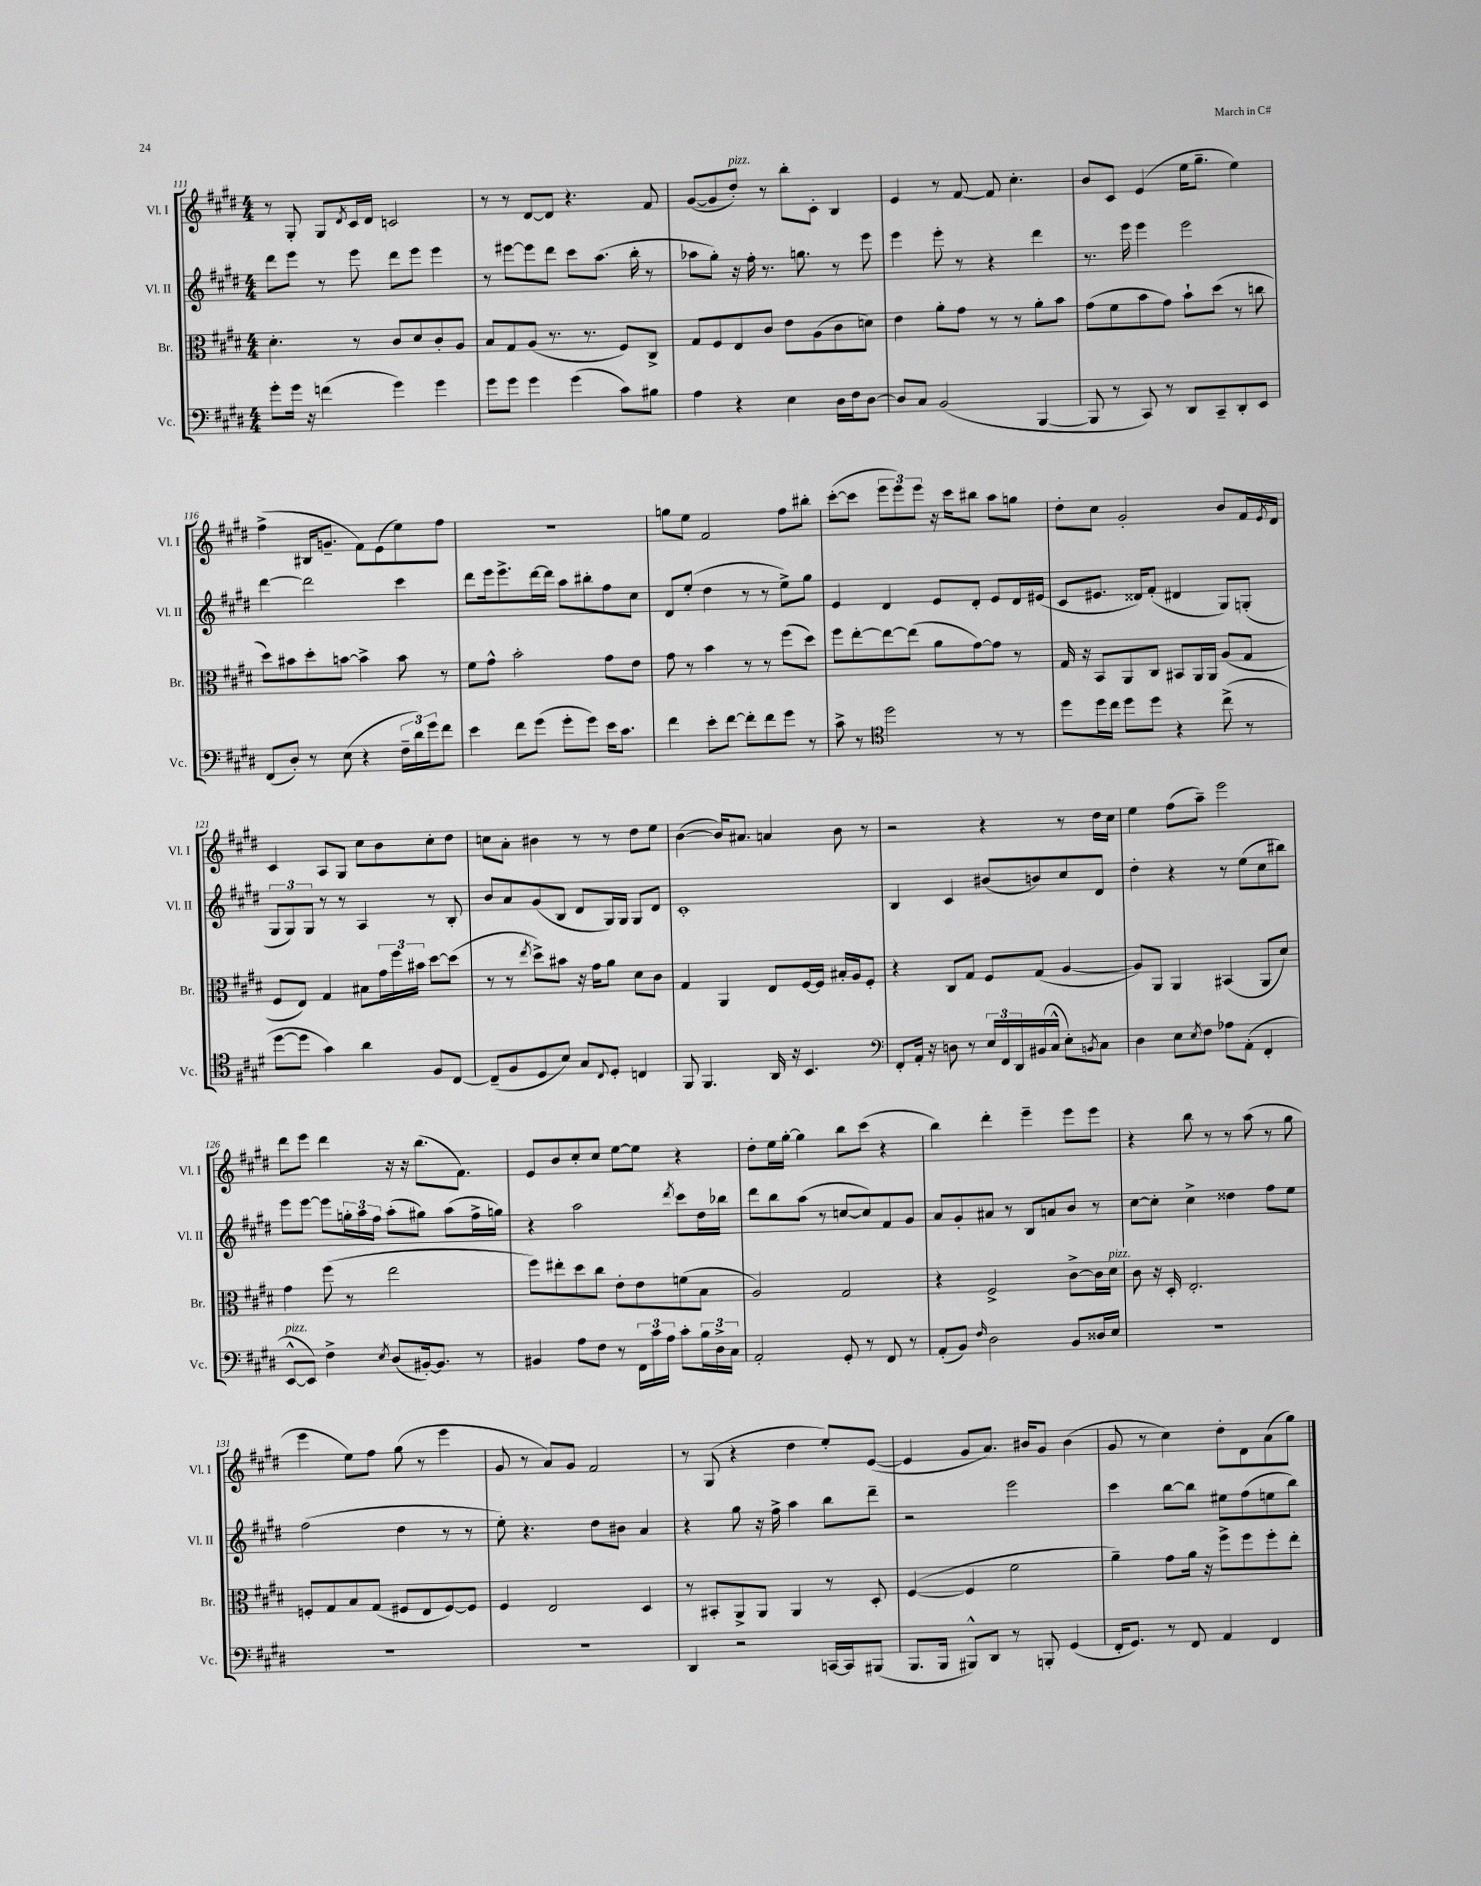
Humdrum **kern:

**kern	**kern	**kern	**kern
*part4	*part3	*part2	*part1
*staff4	*staff3	*staff2	*staff1
*I"Vc.	*I"Br.	*I"Vl. II	*I"Vl. I
*I'Vc.	*I'Br.	*I'Vl. II	*I'Vl. I
*clefF4	*clefC3	*clefG2	*clefG2
*k[f#c#g#d#]	*k[f#c#g#d#]	*k[f#c#g#d#]	*k[f#c#g#d#]
*M4/4	*M4/4	*M4/4	*M4/4
=111	=111	=111	=111
8g#'\L	4.d#'\	8ddd#\L	8r
16g#\Jk	.	8eee\J	8G#'/
16r	.	.	.
(4fn\	.	8r	8G#/L
.	.	.	8qd#/
.	8r	8eee\	16c#/L
.	.	.	16d#/JJ
4g#\)	8c#/L	8ddd#\L	2cn/
.	8d#/	8eee\J	.
4g#\	8c#'/	4eee\	.
.	8A/J	.	.
=112	=112	=112	=112
8g#\L	8B/L	8r	8r
8g#\J	8G#/	[8eee#X\L	8r
4g#\	(8A/J	8eee#\]	[8d#/L
.	8.r	8ddd#\J	8d#/J]
(4g#\	.	8ccc#\L	4.r
.	8.r	.	.
.	.	(8.aa\J	.
8c#\L)	8F#/L)	.	.
.	.	16bb'\	.
8B#X\J	8C#^/J	8r	8f#/
=113	=113	=113	=113
4A\	8G#/L	8aa-X\L	([8g#/L
.	8F#/	8gg#'\J)	8g#/]
!	!	!	!LO:TX:a:i:t=pizz.
4r	8E/	16r	8dd#'/J)
.	.	16ff#'\	.
.	8c#/J	8.r	8r
4E\	8e\L	.	8bb'\L
.	.	8.ggn\	.
.	(8A\	.	8c#'\J
16D#\LL	8c#\	8r	4B/
16F#\J	.	.	.
[8D#\J	8dn\J)	8eee\	.
=114	=114	=114	=114
8D#/L]	4e\	4eee\	4e/
8C#/J	.	.	.
(2BB/	8a'\L	8eee'\	8r
.	8g#\J	8r	[8f#/
.	8r	4r	8f#/]
.	8r	.	4.cc#'\
[4BBB/	8a'\L	4ddd#\	.
.	8b\J	.	.
=115	=115	=115	=115
8BBB/]	(8g#\L	8.r	8b/L
8r	8f#\	.	8c#/J
.	.	16eee\	.
8CC#/)	8b\	4eee\	(4e/
8r	8g#\J)	.	.
8DD#/L	8b`\L	2eee\	16ee\KL
.	.	.	8.gg#~\J
8CC#~/	(8dd#\J	.	.
8DD#'/	8r	.	4ee\)
8EE/J	8ccn\	.	.
!!LO:LB:g=z
=116	=116	=116	=116
(8FF#/L	8dd#\L)	[4ddd#\	(4ff#^\
8D#'/J)	8b#X\	.	.
8r	8dd#'\	2ddd#\]	16B#X/KL
.	.	.	8.gn~/J
(8E\	[8bn\J	.	.
4r	4b^\]	.	8f#\L)
.	.	.	(8e\
24F#~\LL	8b\	4ccc#\	8ee\)
24d#\)	.	.	.
24g#\J	.	.	.
8f#\J	8r	.	8ff#\J
=117	=117	=117	=117
4e\	8f#\L	8ddd#\L	1r
.	8g#^^\J	16eee\k	.
.	.	8.eee^\	.
8f#\L	2b'\	.	.
(8g#\J	.	[16ddd#\L	.
.	.	16ddd#\JJ]	.
8g#'\L	.	8aa\L	.
8g#\J)	.	8bb#X'\	.
16e\KL	8g#\L	8ff#\	.
8.c#\J	.	.	.
.	8e\J	8cc#\J	.
=118	=118	=118	=118
4f#\	8g#\	8d#/L	8ggn\L
.	8r	(8ee'/J	8ee\J
8e'\L	4b\	4dd#\	2f#/
[8f#\J	.	.	.
8f#'\L]	8r	8r	.
8f#\	8r	8r	.
8g#\J	(8ff#\L	8ee^\L)	8ff#\L
8r	8dd#\J)	8gg#\J	8bb#X'\J
=119	=119	=119	=119
8c#^\	8ff#\L	4e/	([8ccc#'\L
8r	[8ee'\	.	8ccc#\J]
*clefC4	*	*	*
2dd#\	8ee\_	4d#/	12eee\L
.	.	.	12eee\)
.	(8ee\J]	.	.
.	.	.	12eee\J
.	8a\L	8e/L	16r
.	.	.	16ccc#\KL
.	[8g#\)	8d#'/J	8bb#X\J
8r	8g#\J]	8e/L	8aa\L
8r	8r	16d#/L	8ggn\J
.	.	(16e#X/JJ	.
=120	=120	=120	=120
8dd#\L	16G#/	8c#/L	8dd#'\L
.	16r	.	.
16dd#\L	8BB/L	8.e#X/J	8cc#\J
16cc#\JJ	.	.	.
8dd#\L	8AA/	.	2g#'/
.	.	16d##X/KL)	.
8dd#\J	8C#/J	(8f#'/J	.
4r	8BB#X/L	4d#X/	.
.	16AA/L	.	.
.	16AA/JJ	.	.
(8cc#^\	(8A/L	8G#/L)	8b/L
8r	8G#/J	(8Gn'/J	16f#/L
.	.	.	8qe/
.	.	.	16d#/JJ
!!LO:LB:g=z
=121	=121	=121	=121
[8dd#\L	8F#/L	12G#/L	4c#/
.	.	12G#/)	.
8dd#\J]	8E/J)	.	.
.	.	12G#/J	.
4g#\)	4G#/	8r	8A/L
.	.	8r	8G#/J
4a\	8B#X\L	4A/	8cc#\L
.	24g#\L	.	8b\
.	24ff#\	.	.
.	24b#X\JJ	.	.
8F#/L	[8dd#\L	8r	8cc#'\
[8C#/J	(8dd#\J]	8B'/	8dd#\J
=122	=122	=122	=122
(8C#~/L]	8r	8b/L	8ccn\L
8F#/	8r	8a/	8a'\J
.	8qee/	.	.
8D#/	8dd#^\L)	(8g#/	4b#X\
8B/J)	8b#X\J	8B/J	.
8G#/L	16r	8d#/L	8r
.	16g#\KL	.	.
8qqC#/	.	.	.
8D#'/J	8a\J	16G#/L)	8r
.	.	16G#/JJ	.
4Cn/	8d#\L	8G#/L	8dd#\L
.	8c#\J	8d#/J	8ee\J
=123	=123	=123	=123
8FF#/	4G#/	1c#'	([4b\
4.FF#/	.	.	.
.	4AA/	.	16b/KL])
.	.	.	8.a#X/J
16AA/	8E/L	.	4an/
16r	.	.	.
4.BB/	[16F#/L	.	.
.	16F#/JJ]	.	.
.	16B#X'/LL	.	8b\
.	16A/J	.	.
.	8F#'/J	.	8r
=124	=124	=124	=124
*clefF4	*	*	*
8FF#'/L	4r	4B/	2r
16AA'/Jk	.	.	.
16r	.	.	.
8Dn\	8C#/L	4c#/	.
8r	8G#/J	.	.
24E/LL	8F#/L	(8b#X/L	4r
24FF#/	.	.	.
24DD#/	.	.	.
(16BB#X/	(8G#/J	8bn/)	.
16C#^^/JJ	.	.	.
8E'\L)	[4A/	8cc#/	8r
8qBBn/	.	.	.
8C#\J	.	8d#/J	16dd#\LL
.	.	.	16cc#\JJ
=125	=125	=125	=125
4D#\	8A/L])	4dd#'\	4ee\
.	8AA/J	.	.
8E\L	4AA/	4r	(8ff#\L
8qE/	.	.	.
8F#\J	.	.	8aa~\J)
8A-X\L	(4BB#X/	8r	2eee\
(8AA'\J	.	(8ee\L	.
4FF#'/	8AA/L	8cc#\	.
.	8d#/J)	8bb#X\J)	.
!!LO:LB:g=z
=126	=126	=126	=126
!LO:TX:a:i:t=pizz.	!	!	!
[8EE^^/L	4g#\	8eee\L	8ddd#\L
8EE/J])	.	[8eee\J	8eee\J
4F#^\	(8ff#\	8eee\L]	4ddd#\
.	8r	24ggn'\L	.
.	.	24aa\	.
.	.	24ff#\JJ	.
8qE/	.	.	.
(8D#/L	2ee\	(8aa'\L	16r
.	.	.	16r
[16BB#X'/k)	.	8gg#X\J)	(8.bb\L
8.BB#/J]	.	.	.
.	.	(8aa\L	.
.	.	.	8.f#\J)
8r	.	16ff#^\L	.
.	.	16ggn\JJ)	.
=127	=127	=127	=127
4BB#X/	8ff#\L)	4r	8e/L
.	8ee#X'\	.	8b/
8A\L	8dd#\	2aa\	8cc#'/
8F#\J	8cc#\J	.	8cc#/J
8r	8e'\L	.	[8ee\L
24FF#\LL	8e\	.	8ee\J]
24c#\	.	.	.
24A\JJ	.	.	.
.	.	8qddd#/	.
8c#'\L	(8fn\	8ccc#\L	4r
24B\L	8B\J	16dd#\L	.
24D#^\	.	.	.
.	.	16bb-X\JJ	.
24C#\JJ	.	.	.
=128	=128	=128	=128
2AA'/	2A/)	8ddd#\L	8dd#'\L
.	.	8bb\	16ee\L
.	.	.	[16gg#'\JJ
.	.	(8aa\J	4gg#\]
.	.	8r	.
8GG#'/	2G#/	[8ccn/L	8bb\L
8r	.	8cc/])	(8ccc#\J
8FF#/	.	8f#/	4r
8r	.	8g#/J	.
=129	=129	=129	=129
(8AA'/L	4r	8a/L	4bb\)
8BB/J)	.	8g#'/	.
16qqF#/	.	.	.
2D#\	2F#^/	8a#X/J	4ddd#'\
.	.	8r	.
.	.	8B/L	4eee~\
.	.	8an/	.
8BB/L	[8c#^\L	8b/J	8eee\L
16D##X/L	16c#\L]	8r	8eee\J
!	!LO:TX:a:i:t=pizz.	!	!
16E/JJ	16d#\JJ	.	.
=130	=130	=130	=130
1r	8c#\	[8cc#\L	4r
.	16r	8cc#'\J]	.
.	16D#'/	.	.
.	2.E'/	4cc#^\	8bb\
.	.	.	8r
.	.	4dd##X\	8r
.	.	.	(8aa\
.	.	8ff#\L	8r
.	.	8ee\J	8gg#\
!!LO:LB:g=z
=131	=131	=131	=131
1r	8Fn'/L	(2ff#\	4eee\
.	8G#/	.	.
.	8B/	.	8ee\L)
.	(8G#/J	.	8ff#\J
.	8F#X/L	4dd#\	(8gg#\
.	8E/	.	8r
.	[8F#/)	8r	4eee\
.	8F#/J]	8r	.
=132	=132	=132	=132
1r	4F#/	8ee'\)	8g#/
.	.	4.r	8r
.	2E/	.	8a/L)
.	.	.	8g#/J
.	.	8dd#\L	2f#/
.	.	8b#X\J	.
.	4D#/	4a/	.
=133	=133	=133	=133
4DD#/	8r	4r	8r
.	8BB#X'/L	.	(8G#/
2r	8AA^/	8gg#\	4r
.	8AA/J	16r	.
.	.	16ff#^\	.
.	4AA/	4aa\	4dd#\
[16CCn/LL	8r	8bb\L	8ee'/L)
16CC/J]	.	.	.
(8BBB#X/J	8D#'/	8ddd#~\J	([8e/J
=134	=134	=134	=134
8.BBB/L	([4F#/	2r	4e/]
16BBB/Jk	.	.	.
8BBB#X^^/L)	4F#/]	.	8g#/L
8DD#/J	.	.	8.a/J)
8r	2f#\	2eee\	.
.	.	.	16b#X/KL
8BBBn'/	.	.	8g#/J
(4GG#/	.	.	(4b#\
=135	=135	=135	=135
16FF#'/KL	4a~\)	4ccc#\	8g#/
8.GG#/J)	.	.	.
.	.	.	8r
8r	8g#\L	[8bb\L	4cc#\)
8FF#/	16a\Jk	8bb\J]	.
.	16r	.	.
4AA/	8ff#^\L	8ee#X\L	8dd#'\L
.	8ff#\	(8ff#\	8d#\
4FF#/	8ff#'\	8een\	(8a\
.	8ee'\J	8bb\J)	8gg#\J)
==	==	==	==
*-	*-	*-	*-
